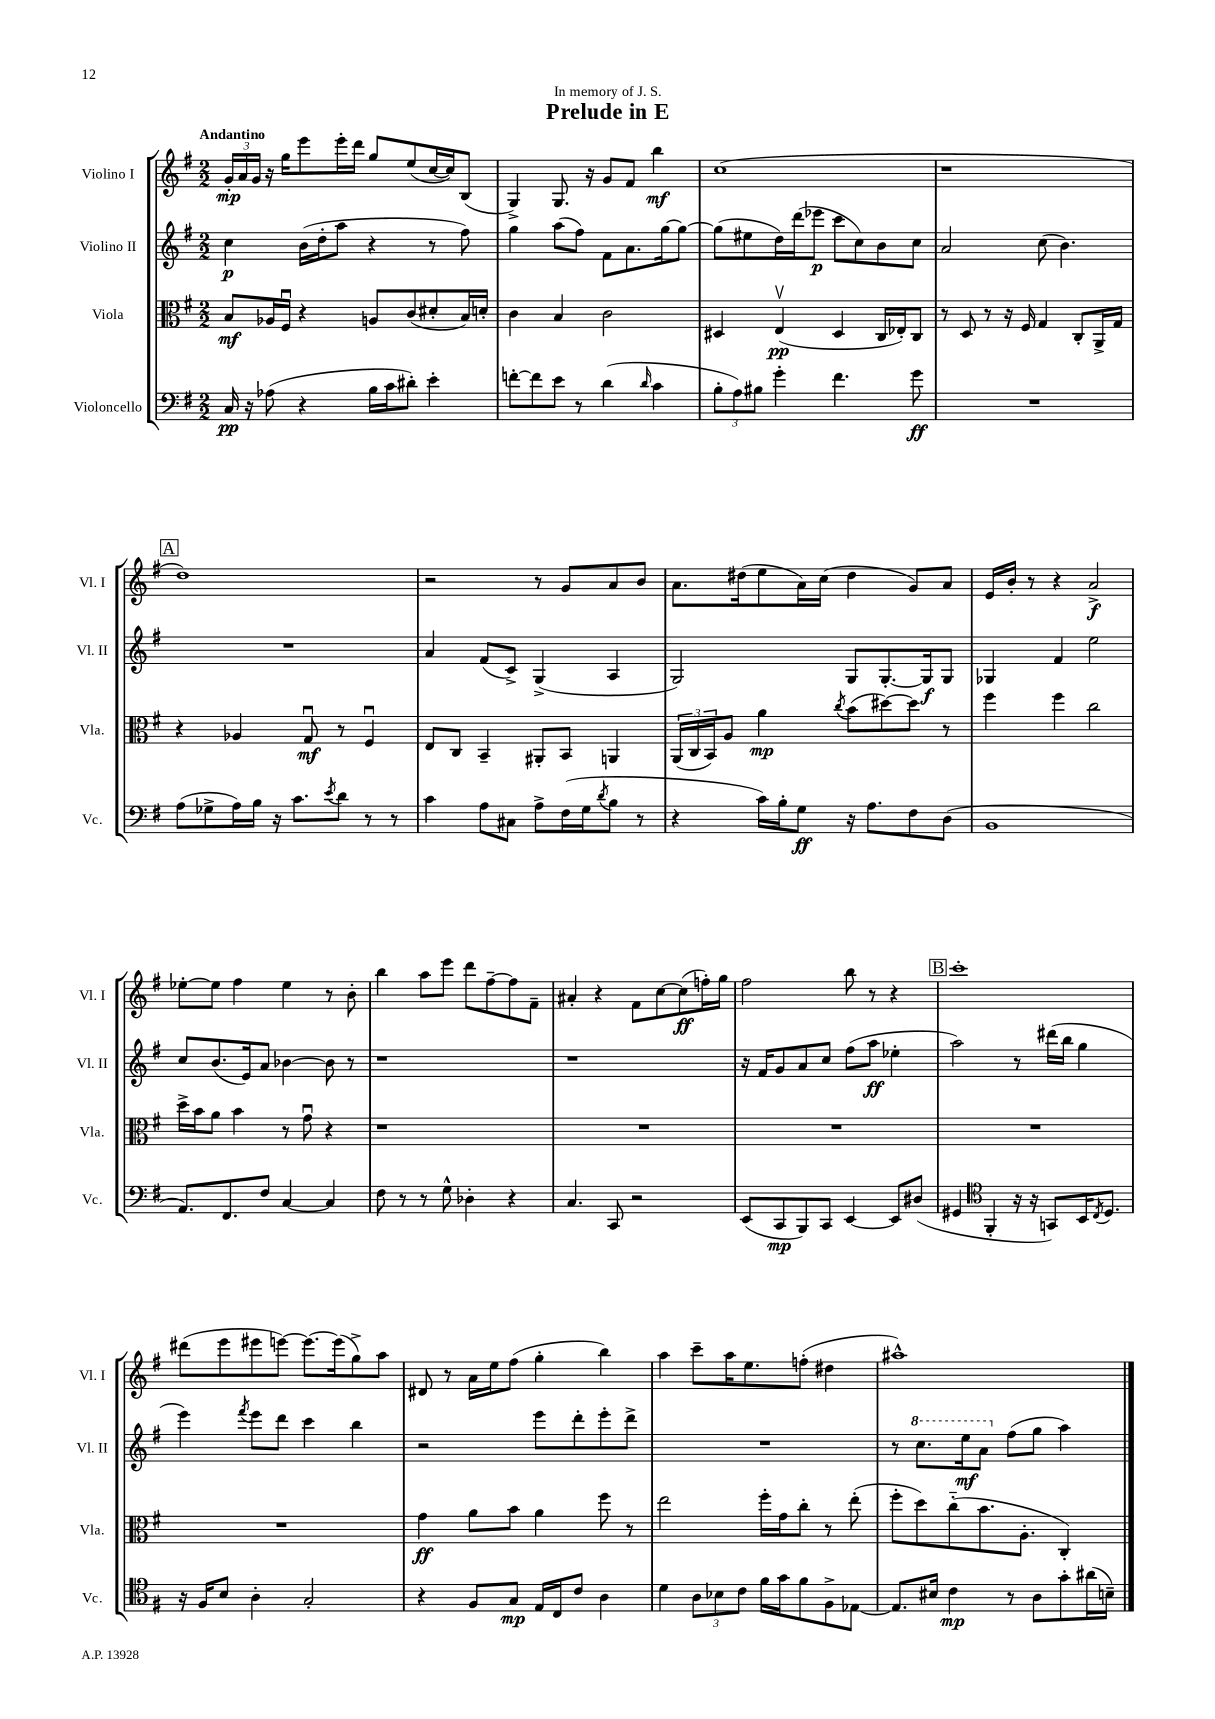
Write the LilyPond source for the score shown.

\header { title = "Prelude in E" dedication = "In memory of J. S." }
<<
\new StaffGroup <<
\new Staff = "s0" \with { instrumentName = "Violino I" shortInstrumentName = "Vl. I" } {
    \clef treble \key g \major \numericTimeSignature \time 2/2 \tempo "Andantino"
    \tuplet 3/2 { g'16-.\mp a'16 g'16 } r16 g''16 e'''8 e'''16-. d'''16 g''8 e''8( c''16~ c''16) b8( |
    g4->) g8. r16 g'8 fis'8 b''4\mf |
    c''1( |
    r1 |
    \mark \markup { \box "A" } d''1) |
    r2 r8 g'8 a'8 b'8 |
    a'8. dis''16( e''8 a'16) c''16( dis''4 g'8) a'8 |
    e'16 b'16-. r8 r4 a'2->\f |
    ees''8~-. ees''8 fis''4 ees''4 r8 b'8-. |
    b''4 a''8 e'''8 d'''8 fis''8~-- fis''8 fis'8-- |
    ais'4-. r4 fis'8 c''8~ c''8\ff( f''16-.) g''16 |
    fis''2 b''8 r8 r4 |
    \mark \markup { \box "B" } c'''1-. |
    dis'''8( e'''8 eis'''8 e'''8~) e'''8.~ e'''16( g''8->) a''8 |
    dis'8 r8 a'16 e''16 fis''8( g''4-. b''4) |
    a''4 c'''8-- a''16 e''8. f''8-.( dis''4 |
    ais''1-^) \bar "|." |
}
\new Staff = "s1" \with { instrumentName = "Violino II" shortInstrumentName = "Vl. II" } {
    \clef treble \key g \major \numericTimeSignature \time 2/2
    c''4\p b'16( d''16-. a''8 r4 r8 fis''8) |
    g''4 a''8( fis''8) fis'8 a'8. g''16~ g''8~ |
    g''8( eis''8 d''16) d'''16( ees'''8\p c'''8 c''8) b'8 c''8 |
    a'2 c''8( b'4.) |
    \mark \markup { \box "A" } R1 |
    a'4 fis'8( c'8->) g4->( a4 |
    g2) g8 g8.~-. g16\f g8 |
    ges4 fis'4 e''2 |
    c''8 b'8.( e'16) a'8 bes'4~ bes'8 r8 |
    r1 |
    r1 |
    r16 fis'16 g'8 a'8 c''8 fis''8( a''8\ff ees''4-. |
    \mark \markup { \box "B" } a''2) r8 dis'''16( b''16 g''4 |
    e'''4) \acciaccatura { fis'''8 } e'''8 d'''8 c'''4 b''4 |
    r2 e'''8 d'''8-. e'''8-. d'''8-> |
    R1 |
    r8 \ottava #1 c'''8. e'''16\mf a''8 \ottava #0 fis''8( g''8 a''4) \bar "|." |
}
\new Staff = "s2" \with { instrumentName = "Viola" shortInstrumentName = "Vla." } {
    \clef alto \key g \major \numericTimeSignature \time 2/2
    b8\mf aes16 fis16\downbow r4 a8 c'8( dis'8-. b16) d'16-. |
    c'4 b4 c'2 |
    dis4 e4\upbow\pp( dis4 c16 ees16-.) c8 |
    r8 d8 r8 r16 fis16 g4 c8-. a,16-> g16 |
    \mark \markup { \box "A" } r4 aes4 g8\downbow\mf r8 fis4\downbow |
    e8 c8 b,4-- ais,8-. b,8 a,4 |
    \tuplet 3/2 { a,16( c16 b,16) } a8 a'4\mp \acciaccatura { c''8 } b'8( dis''8~) dis''8 r8 |
    fis''4 fis''4 c''2 |
    d''16-> b'16 a'8 b'4 r8 g'8\downbow r4 |
    r1 |
    R1 |
    R1 |
    \mark \markup { \box "B" } R1 |
    R1 |
    g'4\ff a'8 b'8 a'4 fis''8 r8 |
    e''2 fis''16-. g'16 c''8-. r8 e''8-.( |
    fis''8-. d''8) c''8-_( b'8. a8.-. c4-.) \bar "|." |
}
\new Staff = "s3" \with { instrumentName = "Violoncello" shortInstrumentName = "Vc." } {
    \clef bass \key g \major \numericTimeSignature \time 2/2
    c16\pp r16 aes8( r4 b16 c'16 dis'8-.) e'4-. |
    f'8~-. f'8 e'8 r8 d'4( \grace { d'16 } c'4 |
    \tuplet 3/2 { b8-. a8) bis8 } g'4-. fis'4. g'8\ff |
    R1 |
    \mark \markup { \box "A" } a8( ges8-> a16) b16 r16 c'8. \acciaccatura { e'8 } d'8 r8 r8 |
    c'4 a8 cis8 a8-> fis16( g16 \acciaccatura { d'8 } b8 r8 |
    r4 c'16) b16-. g8\ff r16 a8. fis8 d8( |
    b,1 |
    a,8.) fis,8. fis8 c4~ c4 |
    fis8 r8 r8 g8-^ des4-. r4 |
    c4. c,8 r2 |
    e,8( c,8\mp b,,8) c,8 e,4~ e,8 dis8( |
    \mark \markup { \box "B" } gis,4 \clef tenor fis,4-. r16 r16 g,8) b,16 \acciaccatura { c8 } d8. |
    r16 fis16 b8 a4-. g2-. |
    r4 fis8 g8\mp e16 c16 c'8 a4 |
    d'4 \tuplet 3/2 { a8 bes8 c'8 } fis'16 g'16 fis'8 fis8-> ees8~ |
    ees8. bis16 c'4\mp r8 a8 g'8-. ais'16( b16--) \bar "|." |
}
>>
>>
\layout { \context { \Score \remove "Bar_number_engraver" } }
